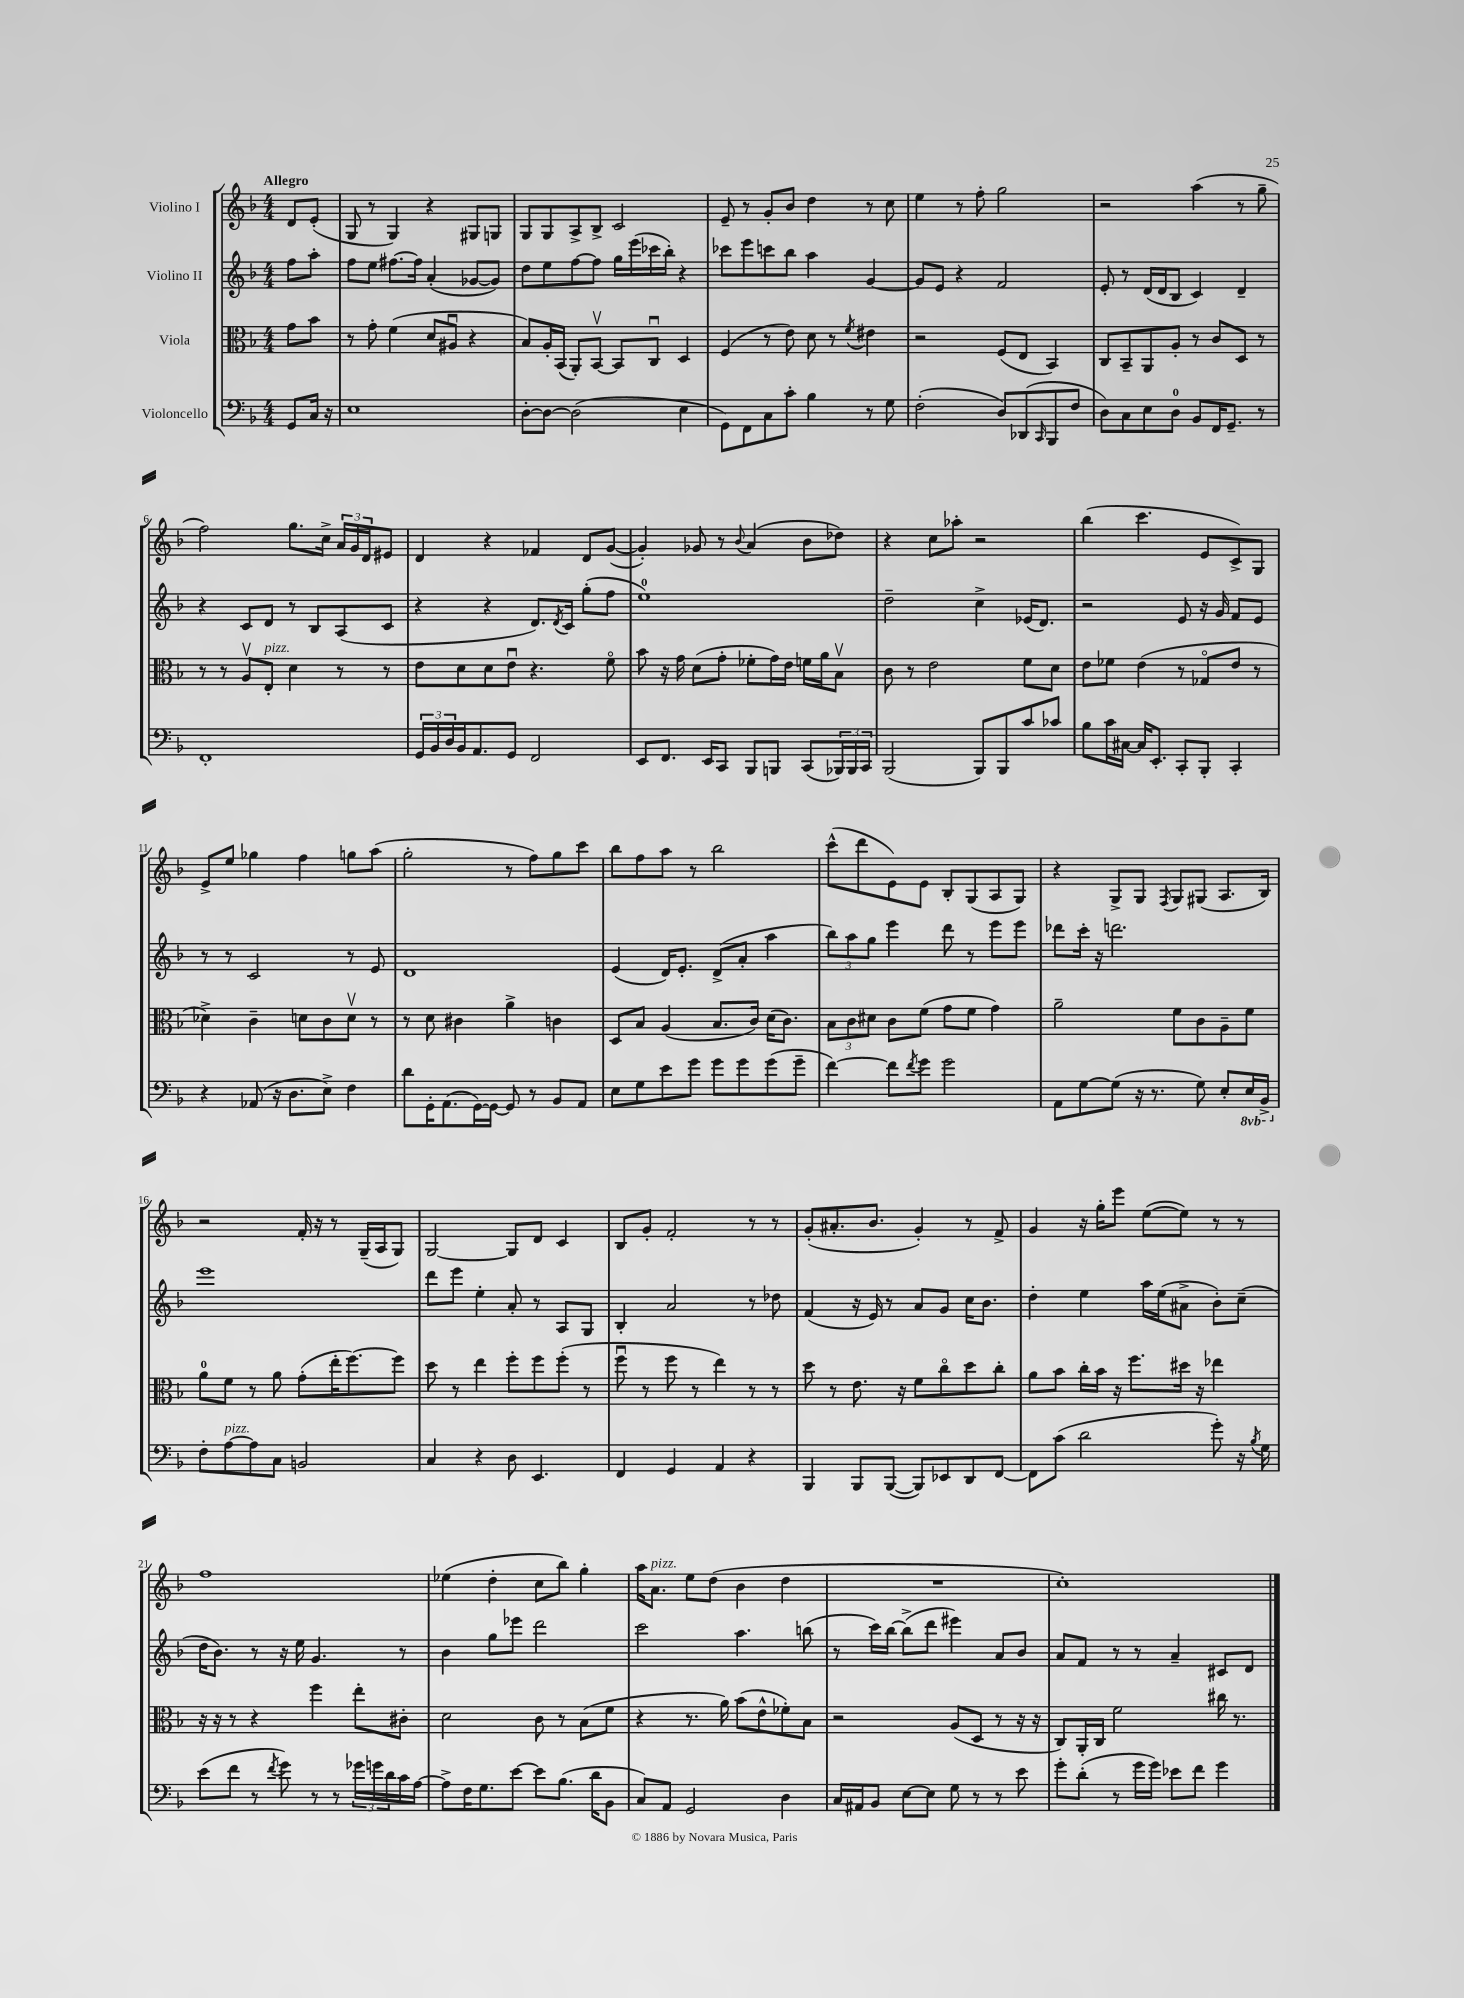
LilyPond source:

<<
\new StaffGroup <<
\new Staff = "s0" \with { instrumentName = "Violino I" } {
    \clef treble \key f \major \numericTimeSignature \time 4/4 \partial 4 \tempo "Allegro"
    d'8 e'8-.( |
    g8 r8 g4) r4 gis8 g8 |
    g8 g8 a8-> bes8-> c'2 |
    e'8-- r8 g'8-. bes'8 d''4 r8 c''8 |
    e''4 r8 f''8-. g''2 |
    r2 a''4( r8 g''8-- |
    f''2) g''8. c''16-> \tuplet 3/2 { a'16 g'16 d'16 } eis'8 |
    d'4 r4 fes'4 d'8 g'8~( |
    g'4-.) ges'8 r8 \appoggiatura { bes'8 } a'4( bes'8 des''8) |
    r4 c''8 aes''8-. r2 |
    bes''4( c'''4. e'8 c'8->) g8 |
    e'8-> e''8 ges''4 f''4 g''8 a''8( |
    g''2-. r8 f''8) g''8 c'''8 |
    bes''8 f''8 a''8 r8 bes''2 |
    c'''8-^( d'''8 e'8) e'8 bes8-. g8( a8 g8) |
    r4 g8-> g8 \acciaccatura { f8 } g8 gis8( a8. bes16) |
    r2 f'16-. r16 r8 g16--( a16 g8) |
    g2~ g8 d'8 c'4 |
    bes8 g'8-. f'2-. r8 r8 |
    g'8-.( ais'8.-. bes'8. g'4-.) r8 f'8-> |
    g'4 r16 g''16-. e'''8 e''8~( e''8) r8 r8 |
    f''1 |
    ees''4( d''4-. c''8 bes''8) g''4-. |
    a''16 a'8.^\markup { \italic "pizz." } e''8 d''8( bes'4 d''4 |
    R1 |
    c''1-.) \bar "|." |
}
\new Staff = "s1" \with { instrumentName = "Violino II" } {
    \clef treble \key f \major \numericTimeSignature \time 4/4 \partial 4
    f''8 a''8-. |
    f''8 e''8 fis''8.~ fis''16 a'4-.( ges'8~ ges'8) |
    d''8 e''8 f''8~ f''8 g''16 e'''16( ces'''16 bes''16-.) r4 |
    ces'''8 e'''8 c'''8 bes''8 a''4 g'4~ |
    g'8 e'8 r4 f'2 |
    e'8-. r8 d'16( d'16 bes8 c'4) d'4-- |
    r4 c'8 d'8 r8 bes8 a8( c'8 |
    r4 r4 d'8.) \acciaccatura { d'8 } c'16 g''8-.( f''8 |
    e''1-0) |
    d''2-- c''4-> ees'16( d'8.) |
    r2 e'8 r16 g'16 f'8 e'8 |
    r8 r8 c'2 r8 e'8 |
    d'1 |
    e'4( d'16) e'8.-. d'8->( a'8-. a''4 |
    \tuplet 3/2 { bes''8) a''8 g''8 } e'''4 d'''8 r8 e'''8 e'''8 |
    des'''8 c'''16-. r16 d'''2. |
    e'''1 |
    d'''8 e'''8 e''4-. a'8-. r8 a8 g8 |
    bes4-. a'2 r8 des''8 |
    f'4( r16 e'16) r8 a'8 g'8 c''16 bes'8. |
    d''4-. e''4 a''16 e''16( ais'8-> bes'8-.) c''8--( |
    d''16 bes'8.) r8 r16 e''16 g'4. r8 |
    bes'4 g''8 ees'''8 d'''2 |
    c'''2 a''4. b''8( |
    r8 c'''16) bes''16~ bes''8->( d'''8 eis'''4) a'8 bes'8 |
    a'8 f'8 r8 r8 a'4-- cis'8 d'8 \bar "|." |
}
\new Staff = "s2" \with { instrumentName = "Viola" } {
    \clef alto \key f \major \numericTimeSignature \time 4/4 \partial 4
    g'8 bes'8 |
    r8 g'8-. f'4( d'8 ais8\downbow r4 |
    bes8) a16-. bes,16( a,8-.) bes,8~\upbow bes,8 c8\downbow d4 |
    f4( r8 e'8) d'8 r8 \acciaccatura { f'8 } eis'4 |
    r2 f8( e8 bes,4) |
    c8 bes,8-- a,8 a8-. r8 c'8 d8 r8 |
    r8 r8 a8\upbow e8-.^\markup { \italic "pizz." } d'4 r8 r8 |
    e'8 d'8 d'8 e'8\downbow r4. f'8\flageolet |
    bes'8 r16 g'16 d'8( g'8-. fes'8-. g'16) e'16 f'16 a'16 bes8\upbow |
    c'8 r8 e'2 f'8 d'8 |
    e'8 fes'8 e'4( r8 ges8\flageolet e'8 r8 |
    des'4->) c'4-- d'8 c'8 d'8\upbow r8 |
    r8 d'8 cis'4 a'4-> c'4 |
    d8 bes8 a4( bes8. c'16) d'16( c'8.) |
    \tuplet 3/2 { bes8 c'8 dis'8 } c'8 f'8( g'8 f'8 g'4) |
    a'2-- f'8 c'8 a8-- f'8 |
    a'8-0 f'8 r8 a'8 g'8-.( e''16-. f''8.~) f''8 |
    d''8 r8 e''4 f''8-. f''8 f''8-.( r8 |
    f''8\downbow r8 f''8 r8 e''4) r8 r8 |
    d''8 r8 e'8. r16 f'8 c''8\flageolet d''8 c''8-. |
    a'8 bes'8 c''16-. bes'16 r16 f''8. dis''16 r16 ees''4 |
    r16 r16 r8 r4 f''4 e''8-. cis'8-. |
    d'2 c'8 r8 bes8( f'8 |
    r4 r8. a'16) bes'8( e'8-^ fes'8-.) bes8 |
    r2 a8( d8 r8 r16 r16 |
    c8) a,16-. c16 f'2 cis''16 r8. \bar "|." |
}
\new Staff = "s3" \with { instrumentName = "Violoncello" } {
    \clef bass \key f \major \numericTimeSignature \time 4/4 \set Staff.ottavationMarkups = #ottavation-simple-ordinals \partial 4
    g,8 c16 r16 |
    e1 |
    d8~-. d8~ d2( e4 |
    g,8) f,8 c8 c'8-. bes4 r8 g8 |
    f2-.( d8) des,8( \grace { c,16 } bes,,8 f8 |
    d8) c8 e8 d8-0 bes,8 f,16 g,8.-- r8 |
    f,1-. |
    \tuplet 3/2 { g,16 bes,16 d16 } bes,16 a,8. g,8 f,2 |
    e,8 f,8. e,16 c,8 bes,,8 b,,8 c,8( \tuplet 3/2 { bes,,16) bes,,16 c,16 } |
    bes,,2( bes,,8) bes,,8 c'8 ces'8 |
    bes8 c'16 cis16~ cis16 e,8.-. c,8-. bes,,8-. c,4-. |
    r4 aes,8( r16 d8. e8->) f4 |
    d'8 g,16-. a,8.( g,16~) g,16~ g,8 r8 bes,8 a,8 |
    e8 g8 e'8 g'8 g'8 g'8 g'8( g'8-- |
    f'4~) f'8 \acciaccatura { f'8 } g'8 g'2 |
    a,8 g8~ g8( r16 r8. g8) e8-. \ottava #-1 e,16 bes,,16-> \ottava #0 |
    f8-. a8~^\markup { \italic "pizz." } a8 c8 b,2 |
    c4 r4 d8 e,4. |
    f,4 g,4 a,4 r4 |
    bes,,4 bes,,8 bes,,8~( bes,,8) ees,8 d,8 f,8~ |
    f,8 c'8( d'2 g'8-.) r16 \acciaccatura { bes8 } g16 |
    e'8( f'8 r8 \acciaccatura { f'8 } g'8) r8 r8 \tuplet 3/2 { ges'16 g'16 d'16 } c'16 a16~ |
    a8-> f16 g8. e'8~ e'8 bes8.( d'16 bes,8 |
    c8) a,8 g,2 d4 |
    c16 ais,16 bes,8 e8~ e8 g8 r8 r8 e'8 |
    g'8-. d'8-.( r8 g'16 g'16) ees'8 f'8 g'4 \bar "|." |
}
>>
>>
